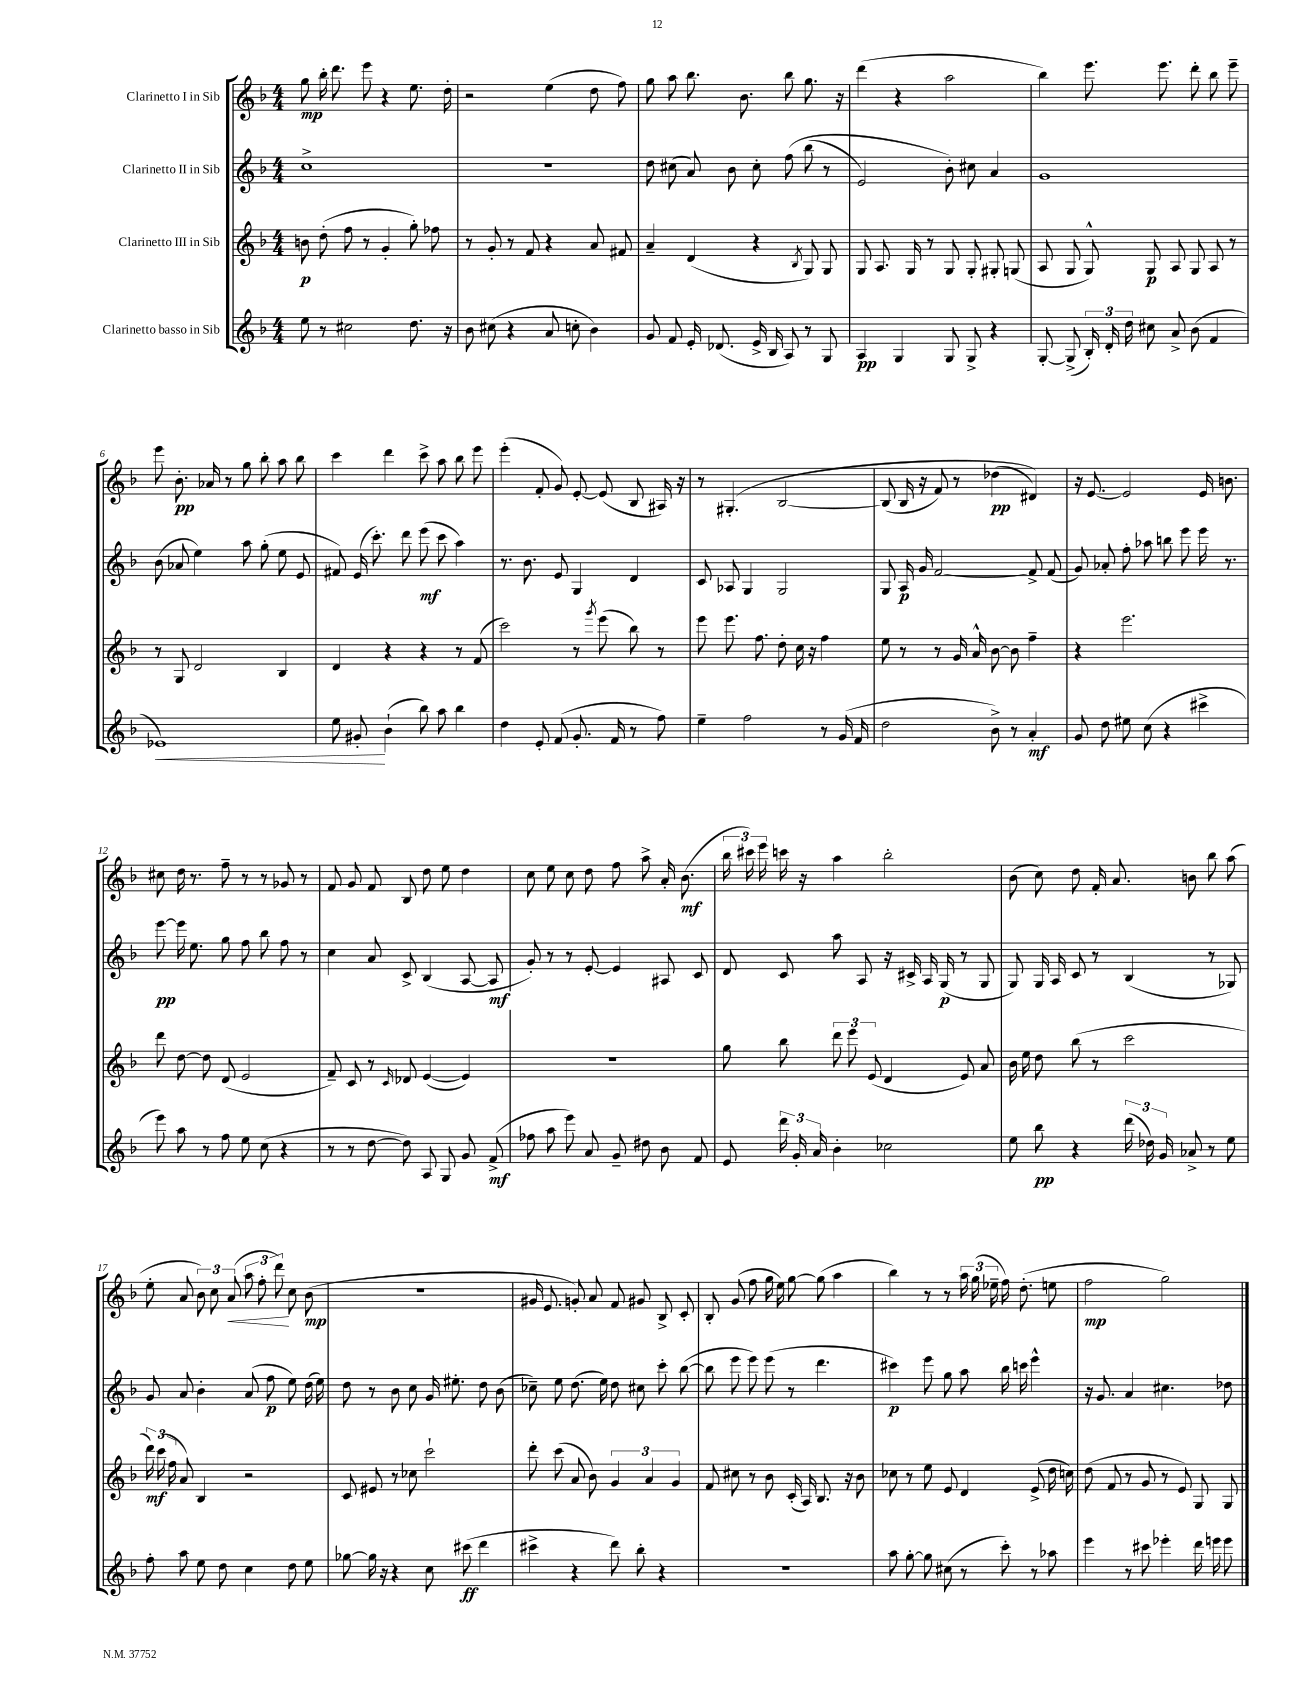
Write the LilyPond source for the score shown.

<<
\new StaffGroup <<
\new Staff = "s0" \with { instrumentName = "Clarinetto I in Sib" } {
    \clef treble \key f \major \numericTimeSignature \time 4/4
    \autoBeamOff g''8\mp bes''16-. d'''8. e'''8 r4 e''8. d''16-. |
    r2 e''4( d''8 f''8) |
    g''8 a''8 bes''8. bes'8. bes''8 g''8. r16 |
    d'''4( r4 a''2 |
    bes''4) e'''8. e'''8. d'''8-. bes''8 e'''8-- |
    e'''8 bes'8.-.\pp aes'16 r8 g''8 bes''8-. a''8 bes''8 |
    c'''4 d'''4 c'''8-> a''8 bes''8 e'''8 |
    e'''4-.( f'8-. g'8) e'8~-. e'8( bes8 ais16) r16 |
    r8 gis4.-.\( bes2~ |
    bes8( bes16 r16 f'8) r8 des''4\pp( dis'4)\) |
    r16 e'8.~ e'2 e'16 b'8. |
    cis''8 d''16 r8. f''8-- r8 r8 ges'8 r8 |
    f'8 g'8 f'8 bes8 d''8 e''8 d''4 |
    c''8 e''8 c''8 d''8 f''8 a''8-> a'16-. bes'8.\mf( |
    \tuplet 3/2 { bes''16 cis'''16) e'''16 } c'''16 r16 a''4 bes''2-. |
    bes'8( c''8) d''8 f'16-. a'8. b'8 bes''8 a''8( |
    e''8-. a'8 \tuplet 3/2 { bes'8) c''8 a'8\<( } \tuplet 3/2 { a''8 f''8-. d'''8\!) } c''8 bes'8\mp( |
    R1 |
    gis'16 e'8. g'8-.) a'8 f'8 gis'8 bes8-> c'8-. |
    bes8-. g'8( f''8 g''16 e''16) g''8~ g''8( a''4 |
    bes''4) r8 r8 \tuplet 3/2 { a''16 g''16( ees''16-- } f''16) d''8.-.( e''8 |
    f''2\mp g''2) \bar "|." |
}
\new Staff = "s1" \with { instrumentName = "Clarinetto II in Sib" } {
    \clef treble \key f \major \numericTimeSignature \time 4/4
    \autoBeamOff c''1-> |
    R1 |
    d''8 cis''8( a'8) bes'8 cis''8-. f''8\( bes''8( r8 |
    e'2) bes'8-.\) cis''8 a'4 |
    g'1 |
    bes'8( aes'8 e''4) a''8 g''8-.( e''8 e'8 |
    fis'8) e'16( c'''8.-.) d'''8 e'''8\mf( c'''8 a''4) |
    r8. bes'8. e'8 g4 d'4 |
    c'8 aes8 g4 g2 |
    g8 a16\p g'16 f'2~ f'8-> f'8( |
    g'8) aes'8-. f''8-. aes''8 b''8 e'''8 e'''16 r8. |
    e'''8~\pp e'''16 e''8. g''8 f''8 bes''8 f''8 r8 |
    c''4 a'8 c'8-> bes4( a8~ a8\mf |
    g'8-.) r8 r8 e'8~-. e'4 ais8 c'8 |
    d'8 c'8 a''8 a8 r16 cis'16-> a16 g16\p( r8 g8 |
    g8) g16 a16 c'8 r8 bes4( r8 ges8) |
    g'8 a'8 bes'4-. a'8( f''8\p e''8) d''16( e''16) |
    d''8 r8 bes'8 c''8 g'16 eis''8.-. d''8 bes'8( |
    ces''8--) e''8 d''8.( e''16) d''8 cis''8 c'''8-. bes''8~( |
    bes''8 e'''8 e'''8) e'''8( r8 d'''4. |
    cis'''4\p) e'''8 g''8 a''8 bes''16 c'''16 e'''4-^ |
    r16 g'8. a'4 cis''4. des''8 \bar "|." |
}
\new Staff = "s2" \with { instrumentName = "Clarinetto III in Sib" } {
    \clef treble \key f \major \numericTimeSignature \time 4/4
    \autoBeamOff b'8\p d''8-.( f''8 r8 g'4-. g''8-.) fes''8 |
    r8 g'8-. r8 f'8 r4 a'8 fis'8 |
    a'4-- d'4( r4 \acciaccatura { bes8 } g8) g8 |
    g8 a8. g16 r8 g8 g8-. gis8-. g8( |
    a8 g8 g8-^) g8\p a8 g8 a8 r8 |
    r8 g8 d'2 bes4 |
    d'4 r4 r4 r8 f'8( |
    c'''2) r8 \acciaccatura { g'''8 } e'''8( bes''8) r8 |
    e'''8 e'''8. f''8. d''8-. c''16 r16 f''4 |
    e''8 r8 r8 g'16 a'16-^ bes'8~ bes'8 f''4-- |
    r4 e'''2. |
    d'''8 d''8~ d''8 d'8( e'2 |
    f'8--) c'8 r8 \grace { c'16 } des'8 e'4~( e'4) |
    R1 |
    g''8 bes''8 \tuplet 3/2 { d'''8 e'''8 e'8( } d'4 e'8) a'8 |
    bes'16 e''16 d''8 bes''8( r8 c'''2 |
    \tuplet 3/2 { d'''16\mf) c'''16( f''16 } a'8) bes4 r2 |
    c'8 eis'8 r8 ces''8 c'''2-! |
    d'''8-. c'''8( a'8 bes'8) \tuplet 3/2 { g'4 a'4 g'4 } |
    f'8 cis''8 r8 bes'8 c'16-.( a16) bes8. r16 bes'8 |
    ces''8 r8 e''8 e'8 d'4 e'8->( d''16 c''16) |
    d''8( f'8 r8 g'8 r8 e'8) g8 g8 \bar "|." |
}
\new Staff = "s3" \with { instrumentName = "Clarinetto basso in Sib" } {
    \clef treble \key f \major \numericTimeSignature \time 4/4
    \autoBeamOff e''8 r8 cis''2 d''8. r16 |
    bes'8 cis''8( r4 a'8 c''8-. bes'4) |
    g'8 f'8 e'16-. des'8.( e'16-> bes16 a8) r8 g8 |
    a4\pp g4 g8 g8-> r4 |
    g8~-. g8->( \tuplet 3/2 { bes16-.) d'16-. d''16 } cis''8 a'8-> bes'8( f'4 |
    ees'1\<) |
    e''8 gis'8-.\! bes'4-!( bes''8) a''8 bes''4 |
    d''4 e'8-. f'8( g'8.-. f'16 r8 f''8) |
    e''4-- f''2 r8 g'16( f'16 |
    d''2 bes'8->) r8 a'4-.\mf |
    g'8 d''8 eis''8 c''8( r4 cis'''4-> |
    e'''8) a''8 r8 f''8 e''8 c''8( r4 |
    r8 r8 d''8~ d''8) a8 g8 g'8 f'8->\mf( |
    fes''8 a''8 e'''8) a'8 g'8-- dis''8 bes'8 f'8 |
    e'8 \tuplet 3/2 { d'''16 g'16-. a'16 } bes'4-. ces''2 |
    e''8 bes''8\pp r4 \tuplet 3/2 { d'''16( des''16) g'16 } aes'8-> r8 e''8 |
    f''8-. a''8 e''8 d''8 c''4 d''8 e''8 |
    ges''8~ ges''16 r16 r4 c''8 cis'''8\ff( d'''4 |
    cis'''4-> r4 d'''8) bes''8-. r4 |
    r1 |
    a''8 g''8~-. g''8 cis''8( r8 c'''8-.) r8 aes''8 |
    e'''4 r8 cis'''8 ees'''4-. d'''16 e'''16 e'''8 \bar "|." |
}
>>
>>
